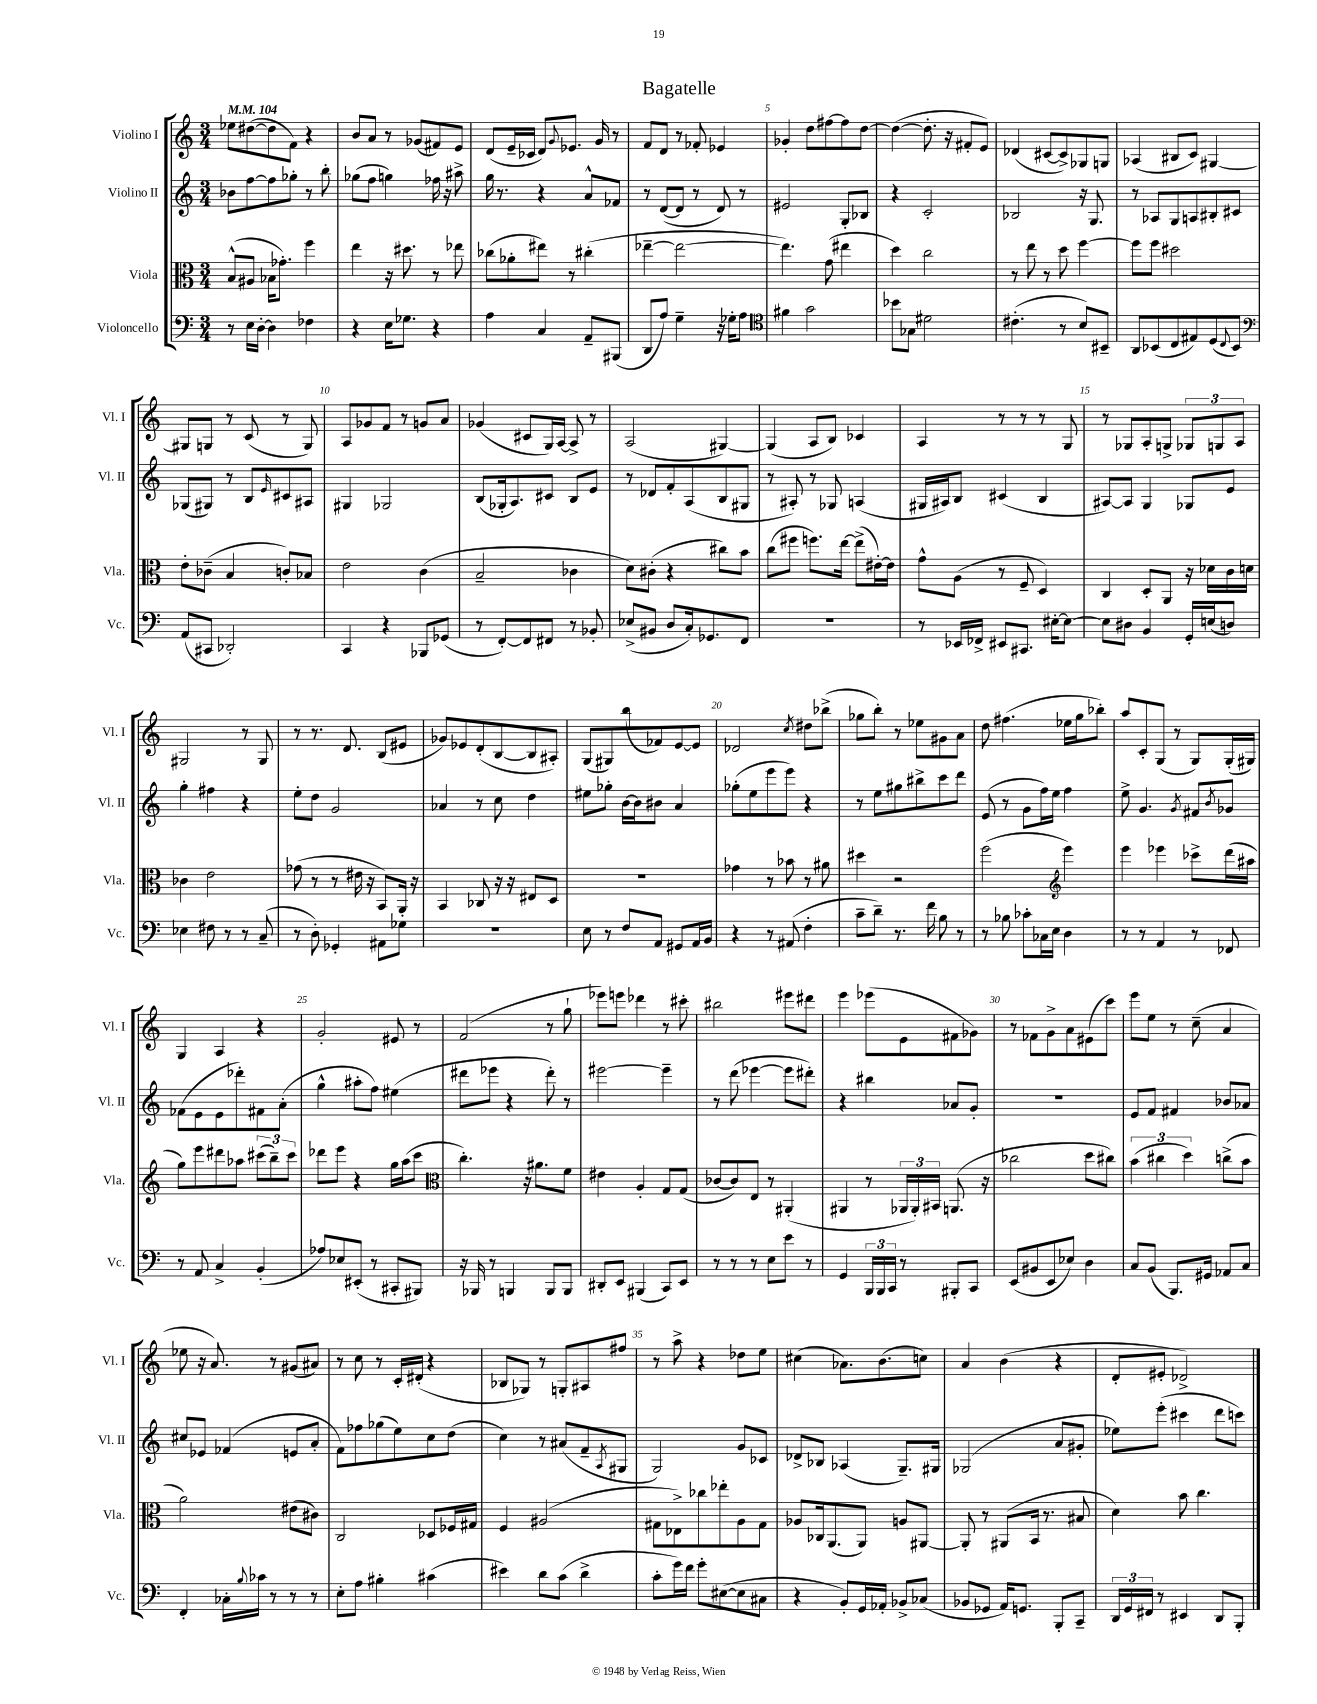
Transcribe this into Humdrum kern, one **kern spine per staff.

**kern	**kern	**kern	**kern
*part4	*part3	*part2	*part1
*staff4	*staff3	*staff2	*staff1
*I"Violoncello	*I"Viola	*I"Violino II	*I"Violino I
*I'Vc.	*I'Vla.	*I'Vl. II	*I'Vl. I
*clefF4	*clefC3	*clefG2	*clefG2
*k[]	*k[]	*k[]	*k[]
*M3/4	*M3/4	*M3/4	*M3/4
*MM104	*MM104	*MM104	*MM104
=1	=1	=1	=1
8r	(8B^^/L	8b-X\L	8ee-X\L
16E\LL	8A#X/J	[8ff\	([8dd#X\
[16D'\JJ	.	.	.
4D\]	16B-X\KL	8ff\]	8dd#\]
.	8.g-X'\J)	.	.
.	.	8gg-X'\J	8f\J)
4F-X\	4ff\	8r	4r
.	.	8bb'\	.
=2	=2	=2	=2
4r	4ee\	(8gg-X\L	8b/L
.	.	8ff\J	8a/J
16E\KL	16r	4ggn\)	8r
8.G-X\J	8.dd#X\	.	.
.	.	.	(8g-X/L
4r	8r	16ff-X\	8f#X/)
.	.	16r	.
.	8ee-X\	8aa#X^\	8e/J
=3	=3	=3	=3
4A\	(8cc-X\L	16gg\	(8d/L
.	.	8.r	.
.	8a-X'\	.	16e~/L
.	.	.	16c-X/JJ
4C/	8ee#X\J)	4r	8d/L)
.	.	.	8qqg/
.	8r	.	8.e-X/J
8AA~/L	(4cc#X'\	8a^^/L	.
.	.	.	16g/
(8BBB#X/J	.	8f-X/J	8r
=4	=4	=4	=4
8DD/L	[4ee-X~\	8r	8f/L
8A/J)	.	([8d/L	8d/J
4G~\	2ee-\_	8d/J]	8r
.	.	8r	8f-X'/
16r	.	8d/)	4e-X/
16G-X'\KL	.	.	.
8A\J	.	8r	.
=5	=5	=5	=5
*clefC4	*	*	*
4f#X\	4.ee-\])	2e#X/	4g-X'/
2g\	.	.	8dd\L
.	(8g\	.	[8ff#X\
.	4ee#X\	8G'/L	8ff#\]
.	.	8B-X/J	[8dd\J
=6	=6	=6	=6
8b-X\L	4dd\)	4r	(4dd\_
8G-X\J	.	.	.
2d#X\	2cc\	2c'/	8.dd'\]
.	.	.	16r
.	.	.	8f#X'/L
.	.	.	8e/J)
=7	=7	=7	=7
(4.c#X'\	8r	2B-X/	(4d-X/
.	8ee\	.	.
.	8r	.	[8c#X/L
8r	8dd\	.	8c#^/])
8B/L)	[4ff\	16r	8G-X/
.	.	8.G/	.
8BB#X~/J	.	.	8Gn/J
=8	=8	=8	=8
8AA/L	8ff\L]	8r	(4A-X/
(8BB-X/	8ff\J	8A-X/L	.
8C/	2dd#X\	8G/	8B#X/L
8E#X/)	.	8An/	8c/J)
(8D/	.	8B#X'/	[4G#X/
8qqC/	.	.	.
8BB-/J)	.	8c#X/J	.
!!LO:LB:g=z
=9	=9	=9	=9
*clefF4	*	*	*
(8AA/L	8e'\L	(8G-X/L	8G#X/L]
8CC#X/J	(8c-X~\J	8G#X/J)	8Gn/J
2DD-X'/)	4B/	8r	8r
.	.	8B/L	(8c/
.	.	16qqe/	.
.	8cn'/L)	8c#X/	8r
.	8B-X/J	8A#X/J	8G/)
=10	=10	=10	=10
4CC/	2e\	4G#X/	8A/L
.	.	.	8g-X/
4r	.	2G-X/	8f/J
.	.	.	8r
8BBB-X/L	(4c\	.	8gn/L
(8GG-X/J	.	.	8a/J
=11	=11	=11	=11
8r	2B~/	(8B/L	(4g-X/
[8FF'/L)	.	16G-X'/k	.
.	.	8.A/)	.
8FF/]	.	.	8c#X/L
8FF#X/J	.	8c#X/J	16G/L)
.	.	.	[16A/JJ
8r	4c-X\	8B/L	8A^/]
8BB-X'/	.	8e/J	8r
=12	=12	=12	=12
(8E-X^/L	8d\L)	8r	(2A/
8BB#X/J	(8c#X'\J	8d-X/L	.
8D/L	4r	8f'/	.
16C'/k)	.	(8A/	.
8.GG-X/	.	.	.
.	8cc#X\L)	8B/	[4G#X/)
8FF/J	8b\J	8G#X/J	.
=13	=13	=13	=13
2.r	(8cc\L	8r	(4G#/]
.	8ff#X\J	8A#X'/)	.
.	8.ffn\L)	8r	8A/L
.	.	8G-X/	8B/J)
.	[16ee\Jk	.	.
.	(8ee^\L]	(4An/	4c-X/
.	[16e#X'\L)	.	.
.	16e#\JJ]	.	.
=14	=14	=14	=14
8r	8g^^\L	16G#X/LL	4A/
.	.	16A#X/J)	.
16EE-X/LL	(8A\J	8B/J	.
16FF-X^/JJ	.	.	.
8EE#X/L	8r	(4c#X/	8r
8.CC#X/J	8F~/	.	8r
.	4D/)	4B/	8r
[16E#X'\KL	.	.	.
8E#\J_	.	.	8G/
=15	=15	=15	=15
8E#\L]	4C/	[8A#X/L)	8r
8D#X\J	.	8A#/J]	8G-X/L
4BB/	8D'/L	4G/	8A'/
.	8AA/J	.	8Gn^/J
16GG'/LL	16r	8G-X/L	12G-X/L
(16En/J	16d-X\LL	.	.
.	.	.	12Gn/
8Dn/J)	16c\	8e/J	.
.	.	.	12A/J
.	16dn\JJ	.	.
!!LO:LB:g=z
=16	=16	=16	=16
4E-X\	4c-X\	4gg'\	2G#X/
8F#X\	2e\	4ff#X\	.
8r	.	.	.
8r	.	4r	8r
(8C~/	.	.	8G#/
=17	=17	=17	=17
8r	(8g-X\	8ee'\L	8r
8D'\)	8r	8dd\J	8.r
4GG-X'/	8r	2g/	.
.	.	.	8.d/
.	16e#X\	.	.
.	16r	.	.
8AA#X\L	8BB/L)	.	(8B/L
8G-X\J	16AA'/Jk	.	8e#X/J
.	16r	.	.
=18	=18	=18	=18
2.r	4BB/	4a-X/	8g-X/L)
.	.	.	8e-X/
.	8C-X/	8r	(8d'/
.	16r	8cc\	[8B/
.	16r	.	.
.	8E#X/L	4dd\	8B/]
.	8D/J	.	8A#X'/J)
=19	=19	=19	=19
8E\	2.r	8ee#X\L	(8G/L
8r	.	8gg-X'\J	8G#X/)
8F/L	.	[16b\LL	(8bb/
.	.	16b\J]	.
8AA/J	.	8b#X\J	8f-X/)
8GG#X/L	.	4a/	[8e/
16AA/L	.	.	8e/J]
16BB/JJ	.	.	.
=20	=20	=20	=20
4r	4g-X\	(8gg-X'\L	2d-X/
.	.	8ee\	.
8r	8r	8eee\	.
(8AA#X/	8b-X\	8eee\J)	.
.	.	.	8qcc/
4F'\	8r	4r	8dd#X\L
.	8a#X\	.	(8bb-X^\J
=21	=21	=21	=21
8c~\L	4dd#X\	8r	8gg-X\L
8d~\J)	.	8ee\L	8bb'\J)
8.r	2r	8gg#X\	8r
.	.	8bb#X^\	8ee-X\L
16f\	.	.	.
8B\	.	8ccc\	8g#X\
8r	.	8ddd\J	8a\J
=22	=22	=22	=22
8r	(2ff\	(8e/	8dd\
8B-X\	.	8r	(4.ff#X\
8c-X'\L	.	8g\L	.
16C-X\L	.	16ff\L)	.
16E\JJ	.	16ee\JJ	.
*	*clefG2	*	*
4D\	4eee\)	4ff\	16ee-X\LL
.	.	.	16gg\J
.	.	.	8bb-X'\J)
=23	=23	=23	=23
8r	4eee\	8ee^\	8aa/L
8r	.	4.g/	8c'/
4AA/	4eee-X\	.	(8G/J
.	.	.	8r
.	.	8qg/	.
8r	8ccc-X^\L	8f#X/L	8G/L)
.	.	8qb/	.
8FF-X/	(16ddd\L	8g-X/J	(16G'/L
.	16aa#X\JJ	.	16G#X/JJ)
!!LO:LB:g=z
=24	=24	=24	=24
8r	8gg\L)	(8f-X\L	4G/
8AA/	8eee\	8e\	.
4C^/	8ddd#X\	8e\	4A/
.	8aa-X\J	8ddd-X'\)	.
(4BB'/	(12ccc#X\L	8f#X\	4r
.	12bb~\)	.	.
.	.	(8a'\J	.
.	12ccc#\J	.	.
=25	=25	=25	=25
8A-X/L)	8ddd-X\L	4gg^^\	2g'/
8E-X/	8eee\J	.	.
(8EE#X'/J	4r	8aa#X'\L	.
8r	.	8ff\J)	.
8CC#X'/L	16gg\LL	(4ee#X\	8e#X/
.	(16aa\J	.	.
8BBB#X/J)	8ccc\J	.	8r
=26	=26	=26	=26
*	*clefC3	*	*
16r	4.cc'\)	8ddd#X\L	(2f/
16BBB-X/	.	.	.
8r	.	8eee-X\J	.
4BBBn/	.	4r	.
.	16r	.	.
.	8.a#X\L	.	.
8BBB/L	.	8ddd#'\)	8r
8BBB/J	8f\J	8r	8gg`\
=27	=27	=27	=27
8DD#X'/L	4e#X\	[2eee#X\	8eee-X\L)
8EE/J	.	.	8eeen\J
(4BBB#X/	4A'/	.	4ddd-X\
8CC/L)	8G/L	4eee#~\]	8r
8EE/J	(8G/J	.	8ccc#X'\
=28	=28	=28	=28
8r	[8c-X/L	8r	2bb#X\
8r	8c-/])	(8ddd\	.
8r	8E/J	[4eee-X\	.
8E\L	8r	.	.
8e\J	(4AA#X'/	8eee-\L]	8eee#X\L
8r	.	8ddd#X'\J)	8ddd#X\J
=29	=29	=29	=29
4GG/	4AA#X/	4r	4eee\
24BBB/LL	8r	4bb#X\	(8eee-X\L
24BBB/	.	.	.
24CC/JJ	.	.	.
8r	24AA-X/LL	.	8e\
.	24AA-'/)	.	.
.	24BB#X/JJ	.	.
8BBB#X'/L	(8.AAn/	8a-X/L	8f#X\
8CC/J	.	8g'/J	8g-X\J)
.	16r	.	.
=30	=30	=30	=30
(8EE/L	2cc-X\	2.r	8r
8BB#X/	.	.	8f-X\L
8EE/	.	.	8g^\
8E-X/J)	.	.	8a\
4D\	8dd\L	.	(8e#X\
.	8cc#X\J)	.	8ccc\J)
=31	=31	=31	=31
8C/L	(6b\	8e/L	8eee\L
(8BB/J	.	8f/J	8ee\J
.	6cc#X\	.	.
8.BBB/L)	.	4f#X/	8r
.	6dd\)	.	.
.	.	.	(8cc~\
16GG#X/Jk	.	.	.
8AA-X/L	(8ccn^\L	8b-X/L	4a/
8C/J	8b\J	8a-X/J	.
!!LO:LB:g=z
=32	=32	=32	=32
4FF'/	2a\)	8cc#X/L	8ee-X\
.	.	8e-X/J	16r
.	.	.	8.a/)
16C-X'\LL	.	(4f-X/	.
8qqB/	.	.	.
16c-X\JJ	.	.	.
8r	.	.	8r
8r	(8e#X\L	8en/L	(8g#X/L
8r	8c#X\J)	8a'/J	8a#X/J)
=33	=33	=33	=33
8E'\L	2C/	8f\L)	8r
8A\J	.	8ff-X\	8cc\
4B#X'\	.	(8gg-X\	8r
.	.	8ee\)	16c'/LL
.	.	.	(16d#X'/JJ
(4c#X\	8D-X/L	8cc\	4r
.	16F-X/L	(8dd\J	.
.	16G#X/JJ	.	.
=34	=34	=34	=34
4e#X\)	4F/	4cc\)	8B-X/L
.	.	.	8G-X/J)
8d\L	(2A#X/	8r	8r
(8c\J	.	(8a#X/L	8Gn'/L
4d^\	.	8f~/	8A#X/
.	.	8qA/	.
.	.	8G#X/J	8ff#X/J
=35	=35	=35	=35
8c'\L	8G#X\L	2G/)	8r
16g\L)	8E-X^\)	.	8aa^\
16f\JJ	.	.	.
8g'\L	8cc-X\	.	4r
([8E#X\	8ee-X'\	.	.
8E#\]	8A\	8g/L	8dd-X\L
8C#X\J	8G#\J	8c-X/J	8ee\J
=36	=36	=36	=36
4r	8A-X/L	8d-X^/L	(4cc#X\
.	16C-X/k	8B-X/J	.
.	(8.AA/	.	.
8BB'/L)	.	(4A-X/	8.a-X\L)
16GG/L	8AA/J)	.	.
16AA-X'/JJ	.	.	(8.b\
8BB-X^/L	8An/L	8.G~/L)	.
(8C-X/J	[8AA#X/J	.	8ccn\J)
.	.	16G#X/Jk	.
=37	=37	=37	=37
8BB-X/L	8AA#'/]	(2G-X/	4a/
8GG-X/J	8r	.	.
16AA/KL)	(8AA#X/L	.	(4b\
8.GGn/J	.	.	.
.	16BB/Jk	.	.
.	8.r	.	.
8BBB'/L	.	8a/L	4r
8CC~/J	8B#X/	8g#X'/J	.
=38	=38	=38	=38
24DD/LL	4d\)	8ee-X\L)	8d'/L
24GG/	.	.	.
24FF#X/JJ	.	.	.
8r	.	(8eee'\J	8e#X'/J
4EE#X/	8b\	4ccc#X\	2d-X^/)
.	4.cc\	.	.
8DD/L	.	8ddd\L	.
8BBB'/J	.	8cccn\J)	.
==	==	==	==
*-	*-	*-	*-
